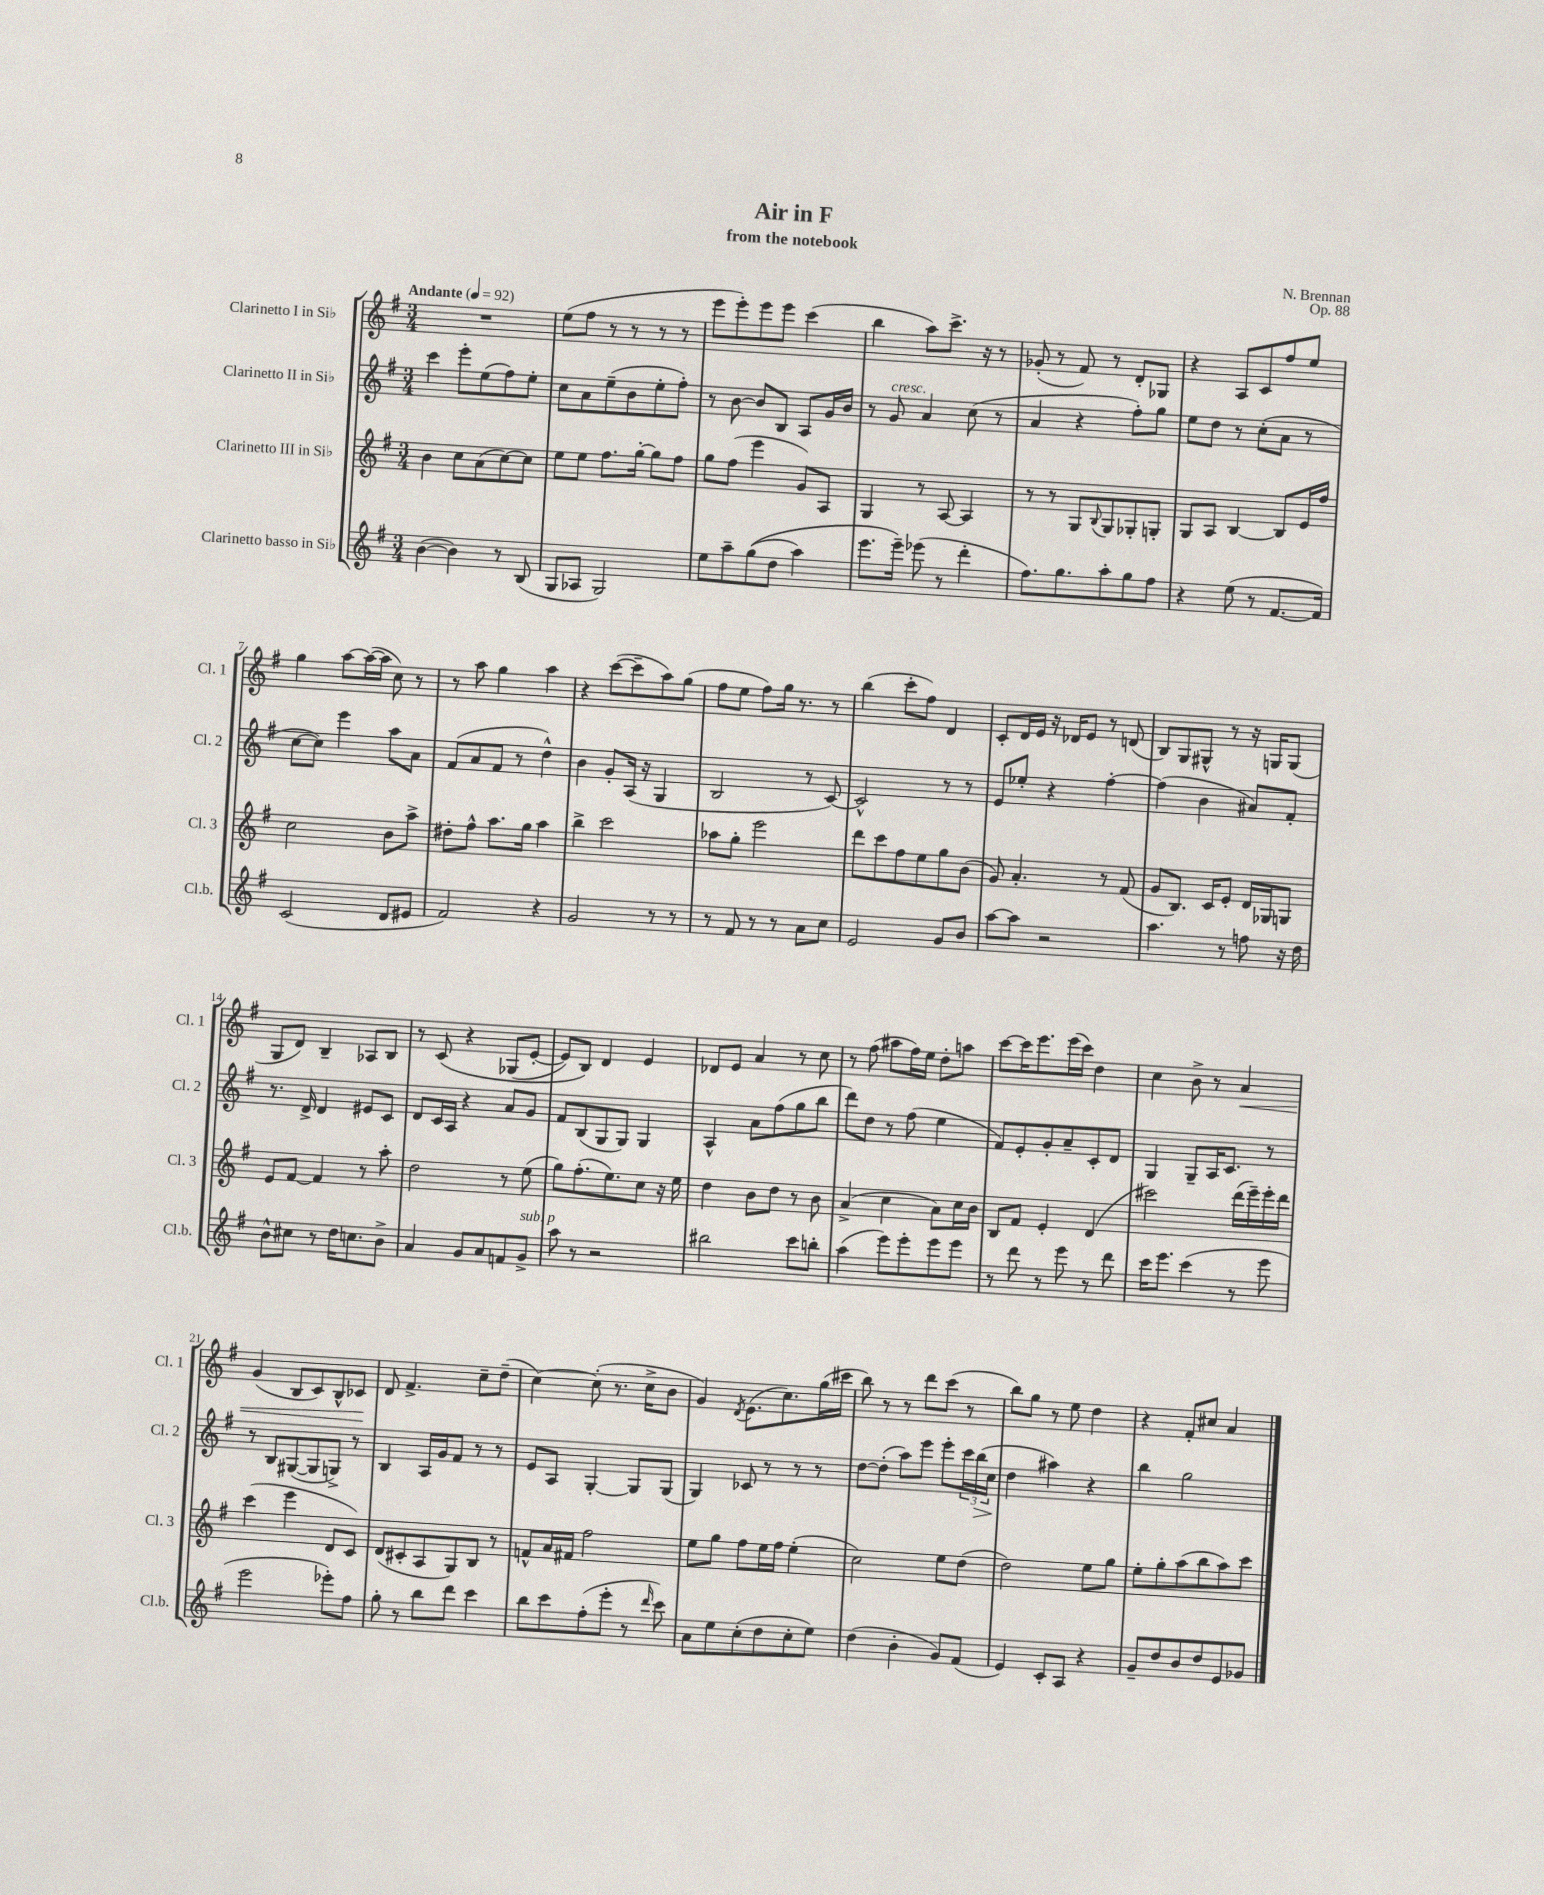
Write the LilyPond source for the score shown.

\header { title = "Air in F" composer = "N. Brennan" subtitle = "from the notebook" opus = "Op. 88" }
<<
\new StaffGroup <<
\new Staff = "s0" \with { instrumentName = "Clarinetto I in Sib" shortInstrumentName = "Cl. 1" } {
    \clef treble \key g \major \numericTimeSignature \time 3/4 \tempo "Andante" 4 = 92
    R2. |
    e''8( fis''8 r8 r8 r8 r8 |
    e'''8 e'''8-.) e'''8 e'''8 c'''4( |
    b''4 a''8) c'''8.-> r16 r8 |
    ges'8-.( r8 fis'8) r8 d'8-. ges8 |
    r4 a8 c'8 fis''8 e''8 |
    g''4 a''8~ a''16~( a''16 c''8) r8 |
    r8 a''8 g''4 a''4 |
    r4 c'''8~( c'''8-- a''8) g''8( |
    fis''8 e''8 fis''8) g''16 r8. r8 |
    b''4( c'''8-. fis''8) d'4 |
    c'8-. d'16 e'16 r16 des'16 e'8 r8 d'8( |
    b8) g8 gis8-^ r8 r16 g16 g8( |
    g8 d'8) b4-- aes8 b8 |
    r8 c'8\( r4 ges8( e'8~-. |
    e'8) b8\) d'4 e'4 |
    des'8 e'8 a'4 r8 c''8 |
    r8 fis''8( ais''8 fis''16) e''16 d''8-. a''8 |
    c'''8~ c'''16 e'''8. e'''16( c'''16) d''4 |
    c''4 b'8-> r8 a'4\< |
    g'4( b8 c'8) b8-^ ces'8\! |
    d'8 fis'4.-> c''8-- d''8--( |
    c''4~) c''8-.( r8. c''16-> b'8 |
    g'4) \acciaccatura { d'8 } e'8.( c''8.) g''16( cis'''16 |
    b''8) r8 r8 d'''8 c'''8( r8 |
    b''8) g''8 r8 e''8 d''4 |
    r4 fis'8-. cis''8 a'4 \bar "|." |
}
\new Staff = "s1" \with { instrumentName = "Clarinetto II in Sib" shortInstrumentName = "Cl. 2" } {
    \clef treble \key g \major \numericTimeSignature \time 3/4
    c'''4 e'''8-. e''8( fis''8) e''8-. |
    c''8 a'8 e''8--( b'8 e''8-. fis''8-.) |
    r8 b'8~ b'8 b8 a8 g'16 b'16 |
    r8 g'8^\markup { \italic "cresc." } a'4 c''8( r8 |
    a'4 r4 fis''8-.) g''8 |
    e''8 d''8 r8 c''8-.( a'8 r8 |
    c''8~ c''8) e'''4 a''8 a'8 |
    fis'8( a'8 fis'8 r8 d''4-^) |
    b'4 g'8-. a16( r16 g4 |
    b2 r8 c'8~) |
    c'2-^ r8 r8 |
    e'8 ees''8-. r4 fis''4~-. |
    fis''4( b'4 ais'8) fis'8-. |
    r8. d'16-> d'4 eis'8 c'8 |
    d'8 c'16 a16 r4 a'8 g'8 |
    fis'8 b8( g8 g8) g4 |
    a4-^ a'8 fis''8( g''8 b''8 |
    d'''8) d''8 r8 fis''8( e''4 |
    fis'8) e'8-. g'8-. a'8-- c'8-. d'8 |
    g4 g8-- a16 c'8. r8 |
    r8 b8 gis8~( gis8 g8->) r8 |
    b4 a16 g'16 fis'8 r8 r8 |
    e'8 a8 g4~-. g8 g8( |
    g4) ces'8 r8 r8 r8 |
    d''8~ d''8-.( a''8) e'''8 e'''8-. \tuplet 3/2 { c'''16 b''16\>( c''16 } |
    d''4\! ais''4) r4 |
    b''4 g''2 \bar "|." |
}
\new Staff = "s2" \with { instrumentName = "Clarinetto III in Sib" shortInstrumentName = "Cl. 3" } {
    \clef treble \key g \major \numericTimeSignature \time 3/4
    b'4 c''8 a'8( c''8~) c''8 |
    e''8 e''8 fis''8. g''16~-. g''8 fis''8 |
    g''8 fis''8( e'''4 g'8) a8 |
    g4 r8 a8~ a4 |
    r8 r8 g8 \appoggiatura { b8 } g8 ges8-. g8-. |
    g8 a8 b4~ b8 e'16 fis''16 |
    c''2 b'8 a''8-> |
    dis''8-. fis''8-^ a''8. g''16 a''4 |
    b''4-> c'''2 |
    aes''8 g''8-. e'''2 |
    d'''8 c'''8 fis''8 e''8 g''8 b'8( |
    g'8) a'4.-. r8 fis'8( |
    g'8 b8.) c'16 e'8-. d'16 ges16 g8 |
    e'8 fis'8~ fis'4 r8 a''8-. |
    d''2 r8 e''8( |
    g''8) fis''8.-.( e''8.) c''8 r16 e''16 |
    d''4 b'8 d''8 r8 b'8 |
    a'4->( c''4 a'8) c''16 b'16 |
    b8 fis'8 e'4-. d'4( |
    cis'''2) d'''16( e'''16--) e'''16-. d'''16 |
    c'''4( e'''4 d'8 c'8) |
    d'8( cis'8-. a8 g8) b8 r8 |
    f'8-^ a'16 fis'16 fis''2 |
    e''8 g''8 fis''8 e''16 fis''16 e''4-.( |
    c''2) e''8 d''8( |
    d''2) e''8 g''8 |
    e''8-. g''8-. a''8( b''8 a''8) c'''8 \bar "|." |
}
\new Staff = "s3" \with { instrumentName = "Clarinetto basso in Sib" shortInstrumentName = "Cl.b." } {
    \clef treble \key g \major \numericTimeSignature \time 3/4
    b'4~( b'4) r8 b8( |
    g8 aes8 g2) |
    e''8 a''8-- g''8(\( d''8 a''4) |
    e'''8. e'''16--\) ees'''8( r8 d'''4-. |
    fis''8.) g''8. a''8-. g''8 fis''8 |
    r4 e''8( r8 fis'8.~ fis'16) |
    c'2( d'8 eis'8 |
    fis'2) r4 |
    g'2 r8 r8 |
    r8 fis'8 r8 r8 a'8 c''8 |
    e'2 g'8 b'8 |
    a''8~ a''8 r2 |
    a''4. r8 f''8 r16 d''16 |
    b'8-^ cis''8 r8 d''16 c''8. b'8-> |
    a'4 g'8 a'8 f'8 g'8->^\markup { \italic "sub. p" } |
    a''8 r8 r2 |
    bis''2 c'''8 b''8-. |
    a''4( e'''8) e'''8-. e'''8 e'''8 |
    r8 d'''8 r8 e'''8 r8 d'''8 |
    c'''16 e'''8. c'''4( r8 e'''8 |
    e'''2 ees'''8-.) fis''8 |
    g''8-. r8 b''8 d'''8 c'''4 |
    b''8 c'''8 fis''8-.( e'''8-. r8 \grace { d'''16 } c'''8) |
    a'8 e''8 c''8-.( d''8 c''8-. e''8) |
    d''4( b'4-. g'8) fis'8( |
    e'4) c'8-. a8 r4 |
    g'8-- d''8 b'8 d''8 e'8 ges'8 \bar "|." |
}
>>
>>
